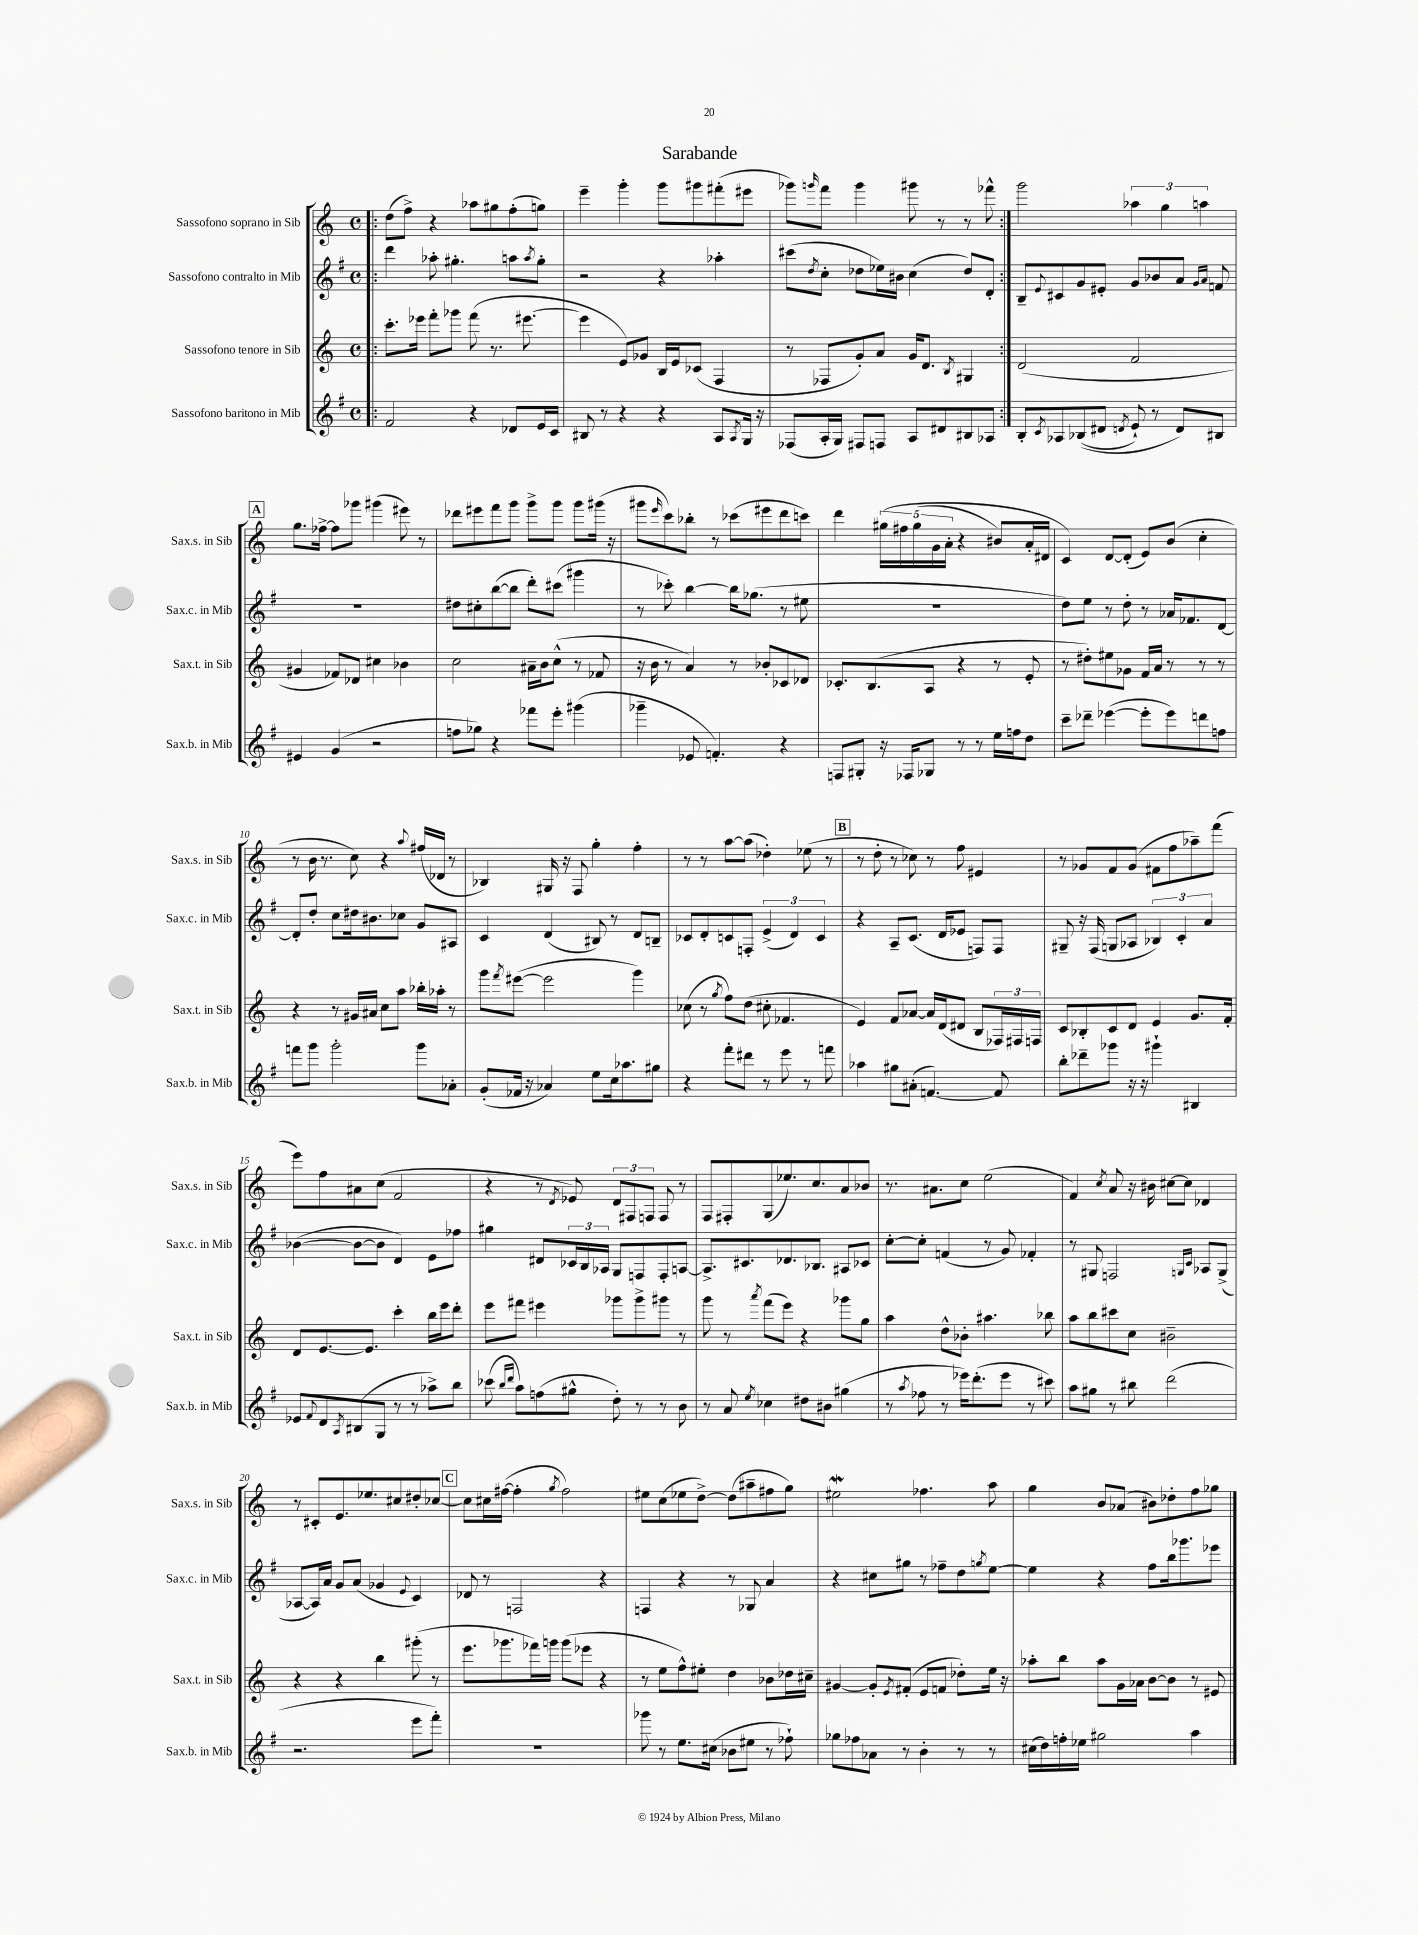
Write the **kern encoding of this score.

**kern	**kern	**kern	**kern
*part4	*part3	*part2	*part1
*staff4	*staff3	*staff2	*staff1
*I"Sassofono baritono in Mib	*I"Sassofono tenore in Sib	*I"Sassofono contralto in Mib	*I"Sassofono soprano in Sib
*I'Sax.b. in Mib	*I'Sax.t. in Sib	*I'Sax.c. in Mib	*I'Sax.s. in Sib
*clefG2	*clefG2	*clefG2	*clefG2
*k[f#]	*k[]	*k[f#]	*k[]
*M4/4	*M4/4	*M4/4	*M4/4
*met(c)	*met(c)	*met(c)	*met(c)
=1!|:	=1!|:	=1!|:	=1!|:
2f#/	8.ccc'\L	4ddd\	(8dd\L
.	.	.	8ff^\J)
.	16eee-X\Jk	.	.
.	8fff'\L	8aa-X'\	4r
.	8ggg-X\J	4.gg#X'\	.
4r	(8fff\	.	8aa-X\L
.	8.r	.	8gg#X\
8d-X/L	.	8aan\L	(8ff'\
.	[8.eee#X\	.	.
.	.	8qaa/	.
16e/L	.	8gg#'\J	8ggn\J)
16c/JJ	.	.	.
=2	=2	=2	=2
8B#X/	4eee#\]	2r	4eee~\
8r	.	.	.
4r	8e/L)	.	4ggg'\
.	8g-X/J	.	.
4r	16B/LL	4r	8ggg\L
.	16e/J	.	.
.	(8c-X/J	.	8ggg#X\
8A/L	4F/	4aa-X'\	(8fff#X'\
8qA/	.	.	.
16G/Jk	.	.	8eee#X\J
16r	.	.	.
=3	=3	=3	=3
(8F-X/L	8r	(8ccc#X\L	8ggg-X\L)
.	.	8qdd/	16qqgggn/
16A'/L	8F-X/L	8cc'\J	8fff\J
16G/JJ)	.	.	.
8F#X/L	8g'/)	8dd-X\L	4ggg\
8Fn/J	8a/J	16ee-X\L)	.
.	.	16b#X\JJ	.
8A/L	16g/KL	(4cc\	8ggg#X\
.	8.d/J	.	.
8d#X/	.	.	8r
.	8qB/	.	.
8B#X/	4G#X/	8dd-/L)	8r
8A-X/J	.	8d'/J	8fff-X^^\
=4:|!	=4:|!	=4:|!	=4:|!
8B'/L	(2d/	8B~/L	2ggg\
8qc/	.	8qqe/	.
8A-X/	.	8c#X/	.
((8B-X/	.	8g/	.
8d#X/J	.	8e#X'/J	.
8qdn/	.	.	.
8e`/)	2f/	8g/L	6aa-X\
8r	.	8b-X/	.
.	.	.	6gg\
8d/L)	.	8a/J	.
.	.	.	6aan\
.	.	16qqg/LL	.
.	.	16qqa/JJ	.
8B#X/J	.	8fn/	.
!!LO:LB:g=z
!!LO:REH:place=s1:t=A
=5	=5	=5	=5
4e#X/	4g#X/	1r	8.gg\L
.	.	.	[16ff-X^\Jk
(4g/	8f-X/L)	.	8ff-\L]
.	8d-X/J	.	8ggg-X\J
2r	4cc#X\	.	(4ggg#X\
.	4b-X\	.	8eee#X\)
.	.	.	8r
=6	=6	=6	=6
8ffn\L	2cc\	8dd#X\L	8ddd-X\L
8gg-X\J)	.	8cc#X'\	8eee#X\
4r	.	([8bb\	8fff\
.	.	8bb\J]	8ggg\J
8fff-X\L	16a#X~\LL	8ddd'\L)	8ggg^\L
.	16b\J	.	.
8eee'\J	(8cc^^\J	(8ccc#X\J	8ggg\J
(4ggg#X\	8r	4ggg#X\	8ggg\L
.	8f-X/	.	(16ggg#X\Jk
.	.	.	16r
=7	=7	=7	=7
4ggg-X~\	16r	8r	8ggg#X\L
.	16b\	.	.
.	.	.	16qqeee/
.	8r	8ccc-X'\)	8ccc\)
8e-X/	4a/)	[4bb\	8bb-X'\J
4.fn'/)	.	.	8r
.	8r	16bb\KL]	(8ccc-X\L
.	.	(8.gg-X\J	.
.	8b-X'/L	.	8eee#X\
4r	8c-X/	8r	8ddd\
.	8d-X/J	8ee#X\	8cccn\J)
=8	=8	=8	=8
8Fn/L	8.c-X'/L	1r	4ddd\
8G#X'/J	.	.	.
.	(8.B/	.	.
16r	.	.	(20gg#X\LL
.	.	.	20ff#X\
16F-X/KL	.	.	.
.	.	.	(20gg#\
8G-X/J	8A/J	.	.
.	.	.	20g\
.	.	.	20a'\JJ
8r	4r	.	4r
8r	.	.	.
16ee\LL	8r	.	8b#X/L)
16ffn\J	.	.	.
8dd\J	8e'/	.	16a'/L
.	.	.	16d#X/JJ
=9	=9	=9	=9
8ccc~\L	8r	8dd\L)	4c/)
8ddd-X~\J	8dd#X'\L)	8ee\J	.
([4eee-X\	8ee#X\	8r	[8d/L
.	8g-X\J	8dd'\	(8d'/J]
8eee-'\L]	16f/LL	8r	8e/L)
.	16a/JJ	.	.
8eee-\)	8r	16a-X/KL	(8b/J
.	.	8.f-X/	.
8dddn\	8r	.	4cc'\
8ffn\J	8r	[8d/J	.
!!LO:LB:g=z
=10	=10	=10	=10
8fffn\L	4r	8d'/L]	8r
8ggg\J	.	8dd'/J	16b\
.	.	.	8.r
2ggg'\	8r	8cc\L	.
.	16g#X/LL	16dd#X\k	8cc\)
.	16a#X/JJ	8.b#X\	.
.	8cc\L	.	4r
.	8aa\J	8cc-X\J	.
.	.	.	8qqaa/
8ggg\L	16bb-X'\LL	8g/L	(16ff#X/LL
.	16aa-X'\JJ	.	16d-X/JJ
8a-X'\J	8r	8A#X/J	8r
=11	=11	=11	=11
(8g'/L	8ggg\L	4c/	4B-X/)
.	8qfff/	.	.
16f-X/Jk	([8eee#X\J	.	.
16r	.	.	.
4a-X/)	2eee#\]	(4d/	16G#X/
.	.	.	16r
.	.	.	8F/
8ee\L	.	8B#X/)	4gg'\
16cc\k	.	8r	.
8.aa-X\	.	.	.
.	4ggg\)	8d/L	4ff'\
8gg#X\J	.	8Bn~/J	.
=12	=12	=12	=12
4r	(8cc-X\	8c-X/L	8r
.	8r	8d'/	8r
.	8qgg/	.	.
8fff#'\L	8ff\L)	8cn/	[8aa\L
8ddd#X\J	(8dd\J	8Fn'/J	(8aa\J]
8r	8cc#X'\	(6e^/	4dd-X'\)
8eee\	4.f-X/	.	.
.	.	6d/)	.
8r	.	.	(8ee-X\
.	.	6c/	.
8fffn\	.	.	8r
!!LO:REH:place=s1:t=B
=13	=13	=13	=13
4aa-X\	4e/)	4r	8r
.	.	.	8dd'\
8gg#X\L	8f/L	8A~/L	8r
(8a#X'\J	[8a-X/J	(8.c/J	8cc-X\)
[4.fn/)	16a-/LL]	.	8r
.	(16d/J	16d/KL	.
.	8d#X/J	8e-X/J	8ff\
.	8B/L	8Fn/L)	4e#X/
8f/]	24F-X/L)	8F/J	.
.	24F#X/	.	.
.	24Fn/JJ	.	.
=14	=14	=14	=14
8bb'\L	8c/L	8G#X~/	8r
8ddd-X~\	8B-X'/	16r	8g-X/L
.	.	(16F#/	.
8ggg-X\J	8c/	8Gn/L	8f/
16r	8d/J	8A-X/J	(8g-/J
16r	.	.	.
4ggg#X`\	4e/	6B-X/)	8f#X\L
.	.	.	8ff\
.	.	6c'/	.
4B#X/	8.g/L	.	8aa-X~\)
.	.	6a/	.
.	.	.	(8fff\J
.	16f'/Jk	.	.
!!LO:LB:g=z
=15	=15	=15	=15
8e-X/L	8d/L	([4b-X\	8eee\L)
8qqf#/	.	.	.
8d/	[8.e/	.	8ff\
8qA/	.	.	.
(8B#X/	.	8b-\L_	8a#X\
.	8.e/J]	.	.
8G/J	.	8b-\J]	(8cc\J
8r	4ccc'\	4d/)	2f/
8r	.	.	.
8aa-X^\L)	16bb\LL	8e\L	.
.	16eee\J	.	.
8bb\J	8ddd'\J	8ff-X\J	.
=16	=16	=16	=16
(8ccc-X\	8eee\L	4gg#X\	4r
16qqbb/LL	.	.	.
16qqddd/JJ	.	.	.
8aa\L)	8fff#X\J	.	.
(8ffn\	4eee#X\	8d#X/L	8r
.	.	.	8qd/
8gg#X^^\J	.	24c-X/L	8e-X/)
.	.	24B/	.
.	.	24A-X/JJ	.
8dd'\)	8ggg-X\L	8G/L	12d/L
.	.	.	12F#X/
8r	8ggg-^\	8Fn/	.
.	.	.	12Fn/J
8r	8ggg#X\J	8F'/	8F/
8b\	8r	[8An/J	8r
=17	=17	=17	=17
8r	8ggg\	8.A^/L]	8F/L
8a/	8r	.	8F#X'/
.	.	8.c#X/	.
8qee/	8qaaa/	.	.
4cc-X\	(8fff\L	.	(8G/
.	8eee\J)	8.d-X/	8.ee-X/)
8dd#X\L	4r	.	.
.	.	8.B-X/J	8.cc/
8b#X\J	.	.	.
(4gg#X\	8ggg-X\L	8A#X/L	8a/
.	8gg\J	8c-X/J	8b-X/J
=18	=18	=18	=18
8r	4aa\	[8cc'\L	8.r
8qaa/	.	.	.
8ff-X\	.	8cc'\J]	.
.	.	.	8.a#X\L
8r	8dd^^\L	(4fn/	.
16eee-X\KL)	8b-X'\J	.	8cc\J
(8.ddd'\	.	.	.
.	4.aa#X\	8r	(2ee\
8eee-\J	.	8g/)	.
8r	.	4f-X'/	.
8ccc#X\)	8bb-X\	.	.
=19	=19	=19	=19
8aa\L	8aa\L	8r	4f/)
8gg#X\J	8bb\	8G#X/	.
.	.	.	8qcc/
8r	8ccc#X\	2Fn/	8a/
8bb#X\	8cc\J	.	16r
.	.	.	16b#X\
(2ddd\	2b#X~\	.	[8cc#X\L
.	.	.	8cc#\J]
.	.	16qqGn/LL	.
.	.	16qqc/JJ	.
.	.	8A-X/L	4d-X/
.	.	(8G^/J	.
!!LO:LB:g=z
=20	=20	=20	=20
2.r	4r	[8A-X/L	8r
.	.	16A-/L])	8c#X'/L
.	.	16a/JJ	.
.	4r	8g/L	8.e/
.	.	(8a/J	.
.	.	.	8.ee-X/
.	4bb\	4g-X/	.
.	.	.	8cc#X/
.	.	8qqe/	.
8eee\L	(8ggg#X'\	4c/)	8dd#X'/
8fff#'\J)	8r	.	[8cc-X/J
!!LO:REH:place=s1:t=C
=21	=21	=21	=21
1r	8.eee\L	8d-X/	8cc-\L]
.	.	8r	16cc#X\L
.	8.ggg-X\	.	([16ff#X\JJ
.	.	2Fn/	4ff#'\]
.	16fff-X\L)	.	.
.	16gggn\JJ	.	.
.	.	.	8qgg/
.	(8ggg\L	.	2ff#\)
.	8eee-X\J	.	.
.	4r	4r	.
=22	=22	=22	=22
8ggg-X\	8r	4Fn/	8ee#X\L
8r	8ee\L	.	(8cc\
8.ee\L	8ff^^\)	4r	8ee-X\
.	8ee#X'\J	.	[8dd^\J)
(16cc#X\Jk	.	.	.
8b-X\L	4dd\	8r	(8dd\L]
8ee#X\J	.	8G-X/	8aa#X~\
8r	8b-X\L	4a/	8ff#X\
8ff-X`\)	16dd-X\L	.	8gg\J)
.	16cc#X~\JJ	.	.
=23	=23	=23	=23
8gg-X\L	[4g#X/	4r	2ee#XW\
8ff-X\	.	.	.
8a-X\J	8g#'/L]	8cc#X\L	.
.	8qe/	.	.
8r	(8f#X'/J	8gg#X\J	.
4b'\	8e/L	8r	4.ff-X\
.	8fn/J	8ff-X~\L	.
8r	8dd-X'\L)	8dd\	.
.	.	8qggn/	.
8r	16ee\Jk	[8ee\J	8aa\
.	16r	.	.
=24	=24	=24	=24
(16cc#X\LL	8aa-X'\L	4ee\]	4gg\
16dd\)	.	.	.
16ffn'\	8bb\J	.	.
16ee-X\JJ	.	.	.
2gg#X\	8aa-\L	4r	8b/L
.	16g\L	.	(8a-X/J
.	16a-X\JJ	.	.
.	[8b\L	8ff#\L	8b#X\L)
.	8b\J]	16bb\k	8dd-X'\
.	.	8.ggg-X\	.
4aa\	8r	.	8ff\
.	8e#X/	8eee-X\J	8gg-X\J
==	==	==	==
*-	*-	*-	*-
